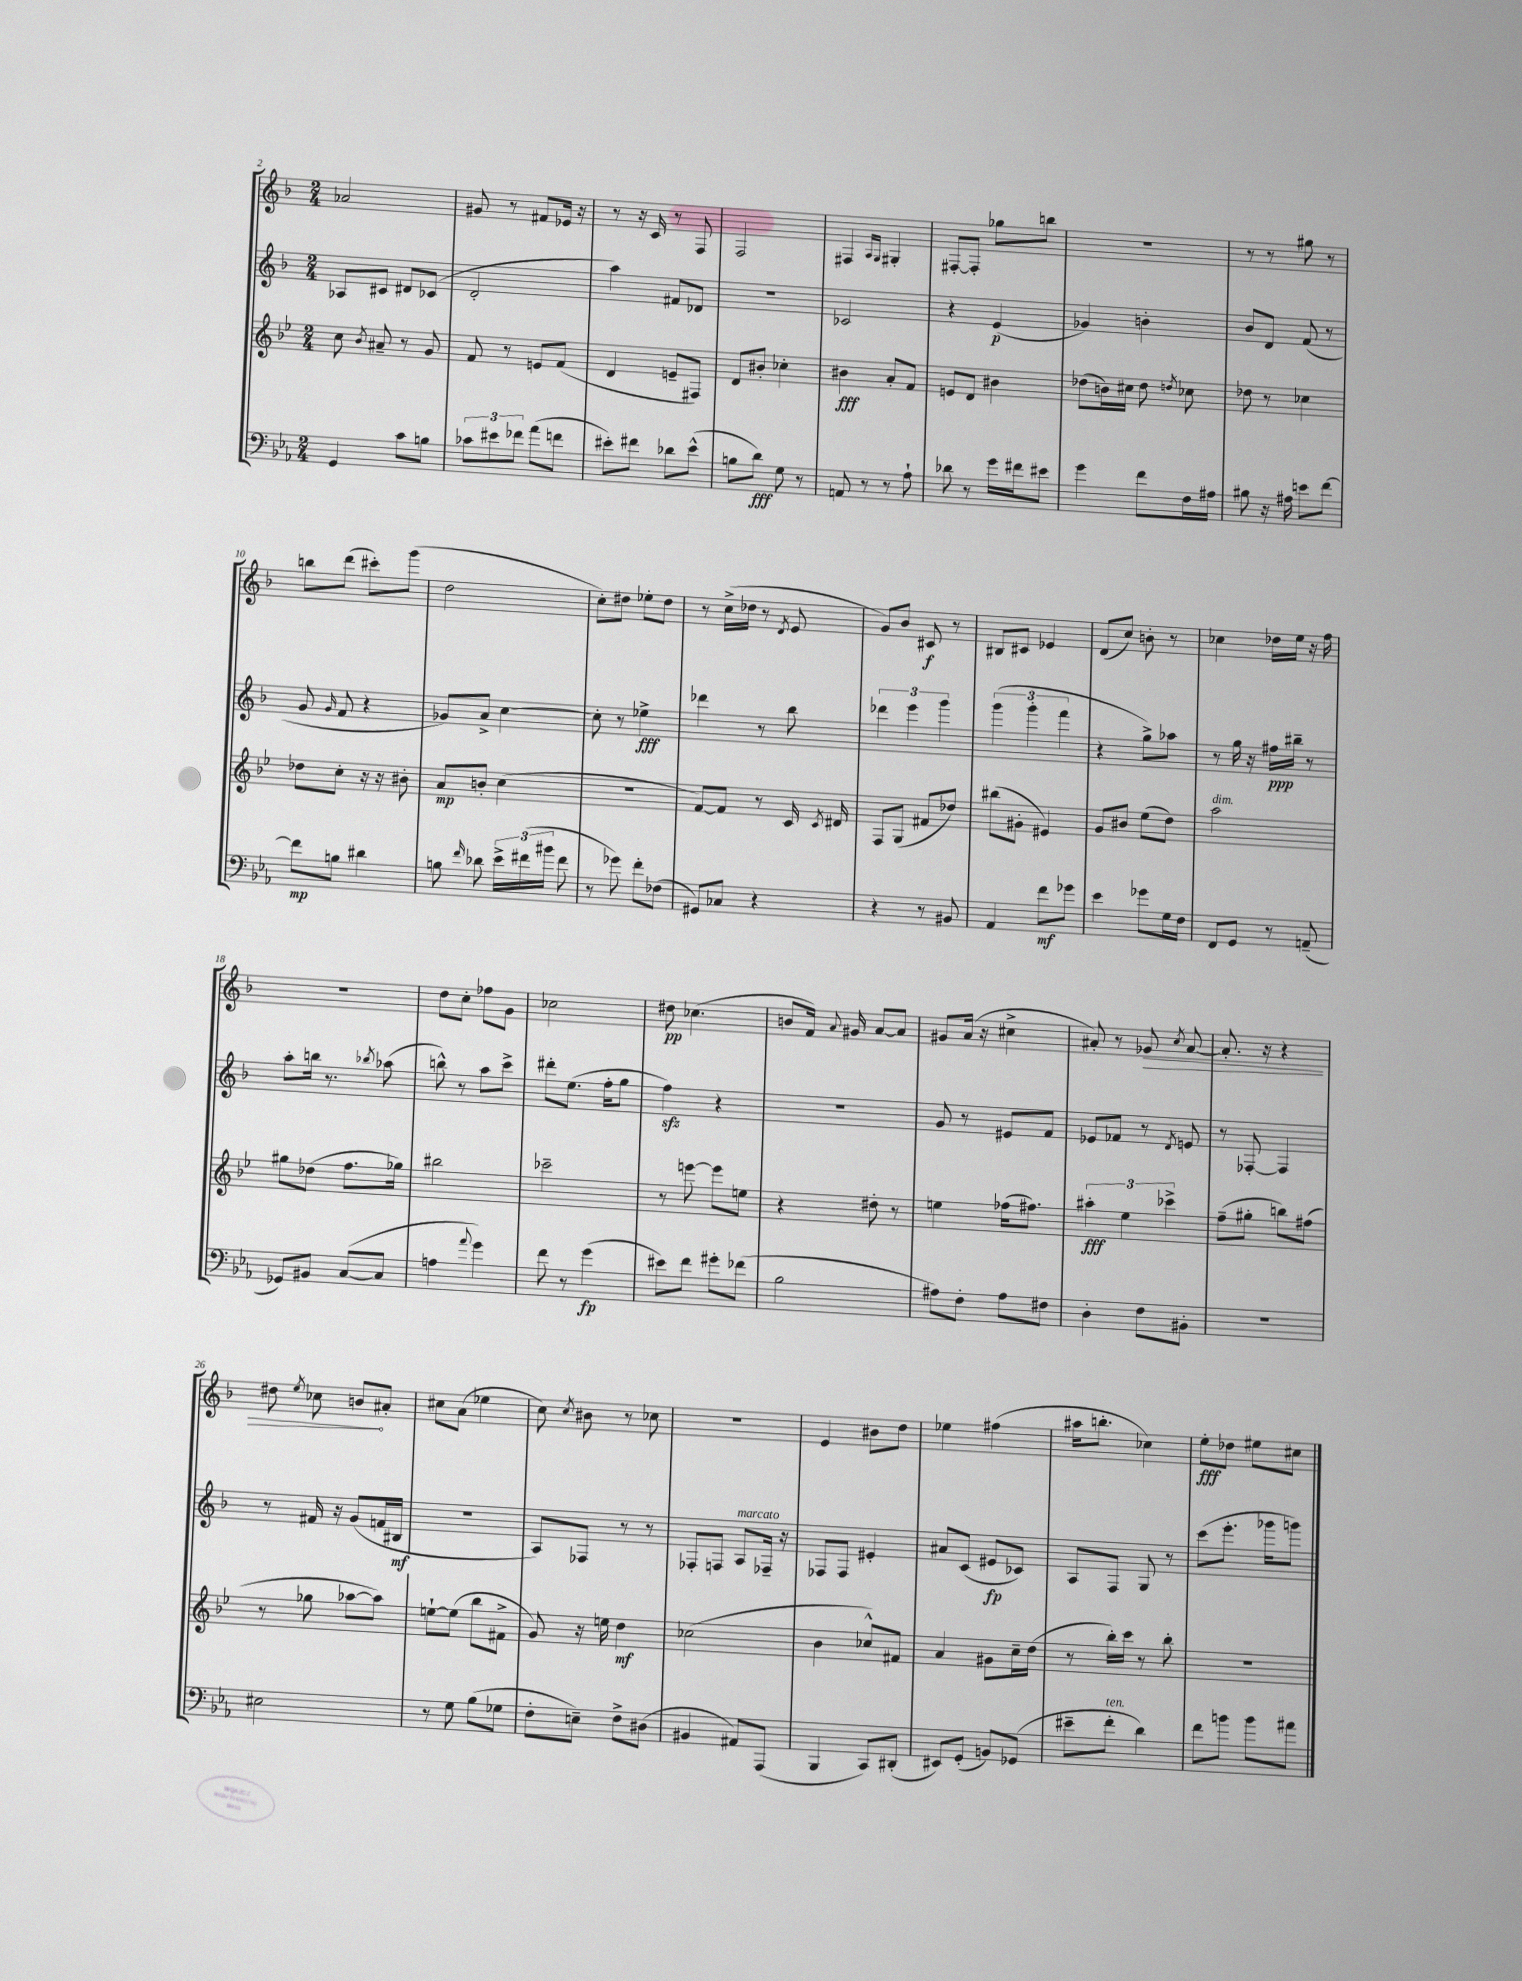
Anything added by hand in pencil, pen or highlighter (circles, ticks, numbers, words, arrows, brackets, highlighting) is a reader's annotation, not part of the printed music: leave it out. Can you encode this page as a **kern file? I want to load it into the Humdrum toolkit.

**kern	**dynam	**kern	**dynam	**kern	**dynam	**kern	**dynam
*part4	*part4	*part3	*part3	*part2	*part2	*part1	*part1
*staff4	*staff4	*staff3	*staff3	*staff2	*staff2	*staff1	*staff1
*clefF4	*	*clefG2	*	*clefG2	*	*clefG2	*
*k[b-e-a-]	*	*k[b-e-]	*	*k[b-]	*	*k[b-]	*
*M2/4	*	*M2/4	*	*M2/4	*	*M2/4	*
=2	=2	=2	=2	=2	=2	=2	=2
4GG/	.	8cc\	.	8A-X/L	.	2a-X/	.
.	.	8qb-/	.	.	.	.	.
.	.	8a#X~/	.	8c#X/J	.	.	.
8c\L	.	8r	.	8d#X/L	.	.	.
8Bn\J	.	8g/	.	(8c-X/J	.	.	.
=3	=3	=3	=3	=3	=3	=3	=3
12c-X\L	.	8f/	.	2d'/	.	8g#X/	.
12e#X\	.	.	.	.	.	.	.
.	.	8r	.	.	.	8r	.
12f-X\J	.	.	.	.	.	.	.
(8a-\L	.	8en/L	.	.	.	8f#X/L	.
8fn\J	.	(8f/J	.	.	.	16e-X/Jk	.
.	.	.	.	.	.	16r	.
=4	=4	=4	=4	=4	=4	=4	=4
8e#X'\L)	.	4d/	.	4aa\)	.	8r	.
8f#X\J	.	.	.	.	.	16r	.
.	.	.	.	.	.	16c/	.
8d-X\L	.	8en~/L	.	8f#X/L	.	8r	.
(8e#^^\J	.	8F#X/J)	.	8d-X/J	.	8F/	.
=5	=5	=5	=5	=5	=5	=5	=5
8Bn\L	.	8d/L	.	2r	.	2F/	.
8d\J)	fff	8b#X'/J	.	.	.	.	.
8G\	.	4cc-X'\	.	.	.	.	.
8r	.	.	.	.	.	.	.
=6	=6	=6	=6	=6	=6	=6	=6
8AAn/	.	4b#X\	fff	2c-X/	.	4F#X/	.
8r	.	.	.	.	.	.	.
.	.	.	.	.	.	16qqA/LL	.
.	.	.	.	.	.	16qqG/JJ	.
8r	.	8a'/L	.	.	.	4G#X'/	.
8A-`\	.	8f/J	.	.	.	.	.
=7	=7	=7	=7	=7	=7	=7	=7
8d-X\	.	8en/L	.	4r	.	[8F#X'/L	.
8r	.	8d/J	.	.	.	8F#'/J]	.
16g\LL	.	4b#X\	.	(4e/	p	8gg-X\L	.
16f#X\J	.	.	.	.	.	.	.
8e#X\J	.	.	.	.	.	8bbn\J	.
=8	=8	=8	=8	=8	=8	=8	=8
4g\	.	(8dd-X\L	.	4g-X/)	.	2r	.
.	.	16bn\L)	.	.	.	.	.
.	.	16cc#X\JJ	.	.	.	.	.
8f\L	.	8dd-\	.	4bn'\	.	.	.
.	.	8qddn/	.	.	.	.	.
16F\L	.	8cc-X\	.	.	.	.	.
16A#X\JJ	.	.	.	.	.	.	.
=9	=9	=9	=9	=9	=9	=9	=9
8B#X\	.	8dd-X\	.	8b-/L	.	8r	.
16r	.	8r	.	8d/J	.	8r	.
16A#X\	.	.	.	.	.	.	.
8en\L	.	4cc-X\	.	(8f/	.	8gg#X\	.
[8f\J	.	.	.	8r	.	8r	.
!!LO:LB:g=z
=10	=10	=10	=10	=10	=10	=10	=10
8f\L]	mp	8dd-X\L	.	8g/	.	8bbn\L	.
.	.	.	.	16qqg/	.	.	.
8Bn\J	.	8cc'\J	.	8f/	.	(8ddd\J	.
4d#X\	.	16r	.	4r	.	8ccc#X'\L)	.
.	.	16r	.	.	.	.	.
.	.	8b#X'\	.	.	.	(8ggg\J	.
=11	=11	=11	=11	=11	=11	=11	=11
8Bn\	.	8a/L	mp	8g-X/L)	.	2dd\	.
16qqf/	.	.	.	.	.	.	.
8d-X\	.	8bn'/J	.	8a^/J	.	.	.
24e-^\LL	.	(4cc\	.	[4cc\	.	.	.
(24f#X\	.	.	.	.	.	.	.
24b#X\JJ	.	.	.	.	.	.	.
8f#\	.	.	.	.	.	.	.
=12	=12	=12	=12	=12	=12	=12	=12
8r	.	2r	.	8cc'\]	.	8cc'\L)	.
8g-X\)	.	.	.	8r	.	8dd#X\J	.
8f'\L	.	.	.	4ee-X^\	fff	8ee-X'\L	.
(8F-X\J	.	.	.	.	.	8dd#\J	.
=13	=13	=13	=13	=13	=13	=13	=13
8GG#X/L)	.	[8f/L)	.	4ddd-X\	.	8r	.
8C-X/J	.	8f/J]	.	.	.	(16cc^\LL	.
.	.	.	.	.	.	16dd-X\JJ	.
4r	.	8r	.	8r	.	8r	.
.	.	.	.	.	.	8qd/	.
.	.	16c/	.	8bb-\	.	8e/	.
.	.	8qc/	.	.	.	.	.
.	.	16d#X/	.	.	.	.	.
=14	=14	=14	=14	=14	=14	=14	=14
4r	.	8F/L	.	6ddd-X\	.	8g/L)	.
.	.	(8G/J	.	.	.	8b-/J	.
.	.	.	.	6eee\	.	.	.
8r	.	8f#X/L	.	.	.	8c#X/	f
.	.	.	.	6ggg\	.	.	.
8BB#X/	.	8dd-X/J)	.	.	.	8r	.
=15	=15	=15	=15	=15	=15	=15	=15
4AA-/	.	(8bb#X\L	.	(6ggg\	.	8B#X/L	.
.	.	8g#X'\J	.	.	.	8c#X/J	.
.	.	.	.	6ggg'\	.	.	.
8f\L	mf	4e#X/)	.	.	.	4e-X/	.
.	.	.	.	6fff\	.	.	.
8g-X\J	.	.	.	.	.	.	.
=16	=16	=16	=16	=16	=16	=16	=16
4e-\	.	8g/L	.	4r	.	(8d/L	.
.	.	8b#X/J	.	.	.	8cc/J)	.
8g-X\L	.	(8ee-\L	.	8gg^\L)	.	8bn'\	.
16G\L	.	8dd\J)	.	8aa-X\J	.	8r	.
16F\JJ	.	.	.	.	.	.	.
=17	=17	=17	=17	=17	=17	=17	=17
!	!	!LO:TX:a:i:t=dim.	!	!	!	!	!
8FF/L	.	2aa\	.	8r	.	4cc-X\	.
8GG/J	.	.	.	16gg\	.	.	.
.	.	.	.	16r	.	.	.
8r	.	.	.	16ff#X\LL	ppp	16dd-X\LL	.
.	.	.	.	16bb#X~\JJ	.	16ee\JJ	.
(8AAn~/	.	.	.	8r	.	16r	.
.	.	.	.	.	.	16ff\	.
!!LO:LB:g=z
=18	=18	=18	=18	=18	=18	=18	=18
8GG-X/L)	.	8gg#X\L	.	8aa'\L	.	2r	.
8BB#X/J	.	(8dd-X\J	.	16bbn\Jk	.	.	.
.	.	.	.	8.r	.	.	.
([8C/L	.	8.ff\L	.	.	.	.	.
.	.	.	.	8qbb-X/	.	.	.
8C/J]	.	.	.	(8aa-X\	.	.	.
.	.	16gg-X\Jk)	.	.	.	.	.
=19	=19	=19	=19	=19	=19	=19	=19
4An\	.	2bb#X\	.	8bbn^^\)	.	8dd\L	.
.	.	.	.	8r	.	8cc'\J	.
8qqa-/	.	.	.	.	.	.	.
4g\)	.	.	.	8aa\L	.	8ff-X\L	.
.	.	.	.	8ccc^\J	.	8g\J	.
=20	=20	=20	=20	=20	=20	=20	=20
8f\	.	2ccc-X~\	.	8ddd#X'\L	.	2cc-X\	.
8r	.	.	.	(8.ee\J	.	.	.
(4g\	fp	.	.	.	.	.	.
.	.	.	.	16ff'\KL	.	.	.
.	.	.	.	8gg\J	.	.	.
=21	=21	=21	=21	=21	=21	=21	=21
8e#X\L)	.	8r	.	4ffzz\)	.	8dd#X\	pp
8f\J	.	[8eeen\	.	.	.	(4.cc-X\	.
8g#X'\L	.	8eee\L]	.	4r	.	.	.
(8f-X\J	.	8een\J	.	.	.	.	.
=22	=22	=22	=22	=22	=22	=22	=22
2B-\	.	4r	.	2r	.	8bn/L	.
.	.	.	.	.	.	16f/Jk)	.
.	.	.	.	.	.	8qqa/	.
.	.	.	.	.	.	16g#X/	.
.	.	8dd#X'\	.	.	.	[8a/L	.
.	.	8r	.	.	.	8a/J]	.
=23	=23	=23	=23	=23	=23	=23	=23
8A#X\L)	.	4een\	.	8g/	.	8g#X/L	.
8F'\J	.	.	.	8r	.	(16a/Jk	.
.	.	.	.	.	.	16r	.
8A#\L	.	(16ff-X\KL	.	8e#X/L	.	4cc#X^\	.
.	.	8.ff#X\J)	.	.	.	.	.
8F#X\J	.	.	.	8f/J	.	.	.
=24	=24	=24	=24	=24	=24	=24	=24
4D'\	.	6aa#X'\	fff	8e-X/L	.	8a#X'/)	.
.	.	.	.	8f-X/J	.	8r	.
.	.	6ee-\	.	.	.	.	.
!	!	!	!	!	!	!	!LO:HP:b
8F\L	.	.	.	8r	.	8g-X/	>
.	.	6ccc-X^\	.	.	.	.	.
.	.	.	.	8qd/	.	8qcc/	.
8BB#X'\J	.	.	.	8en/	.	[8a#/	.
=25	=25	=25	=25	=25	=25	=25	=25
2r	.	(8ff~\L	.	8r	.	8.a#'/]	.
.	.	8gg#X'\J	.	[8F-X'/	.	.	.
.	.	.	.	.	.	16r	.
.	.	8bbn\L)	.	4F-/]	.	4r	.
.	.	(8ff#X\J	.	.	.	.	.
!!LO:LB:g=z
=26	=26	=26	=26	=26	=26	=26	=26
2E#X\	.	8r	.	8r	.	8dd#X\	.
.	.	.	.	.	.	8qee/	.
.	.	8gg-X\	.	16f#X/	.	8cc-X\	.
.	.	.	.	16r	.	.	.
.	.	[8aa-X\L	.	(8g/L	.	8bn/L	.
.	.	8aa-\J])	.	16fn/L	.	8a#X'/J	]
.	.	.	.	16B#X/JJ	mf	.	.
=27	=27	=27	=27	=27	=27	=27	=27
8r	.	[8een`\L	.	2r	.	8cc#X\L	.
8G\	.	(8ee\J]	.	.	.	(8a\J	.
(8B-\L	.	8bb-\L	.	.	.	4ee-X\	.
8G-X\J	.	8f#X^\J	.	.	.	.	.
=28	=28	=28	=28	=28	=28	=28	=28
8F'\L	.	8g/)	.	8A/L)	.	8cc\)	.
.	.	.	.	.	.	8qcc/	.
8En~\J)	.	16r	.	8F-X/J	.	8b#X\	.
.	.	16een\	.	.	.	.	.
8F^\L	.	4dd\	mf	8r	.	8r	.
(8D#X\J	.	.	.	8r	.	8cc-X\	.
=29	=29	=29	=29	=29	=29	=29	=29
4BB#X/	.	(2cc-X\	.	8F-X'/L	.	2r	.
.	.	.	.	8Fn/J	.	.	.
!	!	!	!	!LO:TX:a:i:t=marcato	!	!	!
8AA#X/L)	.	.	.	8A/L	.	.	.
(8AAA-/J	.	.	.	16F-X~/Jk	.	.	.
.	.	.	.	16r	.	.	.
=30	=30	=30	=30	=30	=30	=30	=30
4BBB-/	.	4b-\	.	8F-X/L	.	4e/	.
.	.	.	.	8F-/J	.	.	.
8CC/L)	.	8cc-X^^/L)	.	4e#X'/	.	8b#X\L	.
(8DD#X'/J	.	8f#X/J	.	.	.	8dd\J	.
=31	=31	=31	=31	=31	=31	=31	=31
8EE#X/L)	.	4a/	.	8a#X/L	.	4ee-X\	.
(8GG'/J	.	.	.	(8c/J	.	.	.
8BBn/L)	.	8g#X\L	.	8e#X/L	fp	(4ff#X\	.
(8GG-X/J	.	16cc~\L	.	8c-X/J)	.	.	.
.	.	(16dd\JJ	.	.	.	.	.
=32	=32	=32	=32	=32	=32	=32	=32
8e#X~\L	.	8r	.	8A/L	.	16aa#X\KL	.
.	.	.	.	.	.	8.bbn'\J	.
!LO:TX:a:i:t=ten.	!	!	!	!	!	!	!
8f'\J	.	16bb-'\LL)	.	8F/J	.	.	.
.	.	16ccc\JJ	.	.	.	.	.
4d\)	.	8r	.	8G/	.	4cc-X\)	.
.	.	8bb-'\	.	8r	.	.	.
=33	=33	=33	=33	=33	=33	=33	=33
8f\L	.	2r	.	(8ccc\L	.	8ee'\L	fff
8bn\J	.	.	.	8.eee'\J	.	8dd-X\J	.
8b\L	.	.	.	.	.	8ee#X\L	.
.	.	.	.	16ggg-X\KL	.	.	.
8a#X\J	.	.	.	8gggn\J)	.	8cc#X\J	.
==	==	==	==	==	==	==	==
*-	*-	*-	*-	*-	*-	*-	*-
